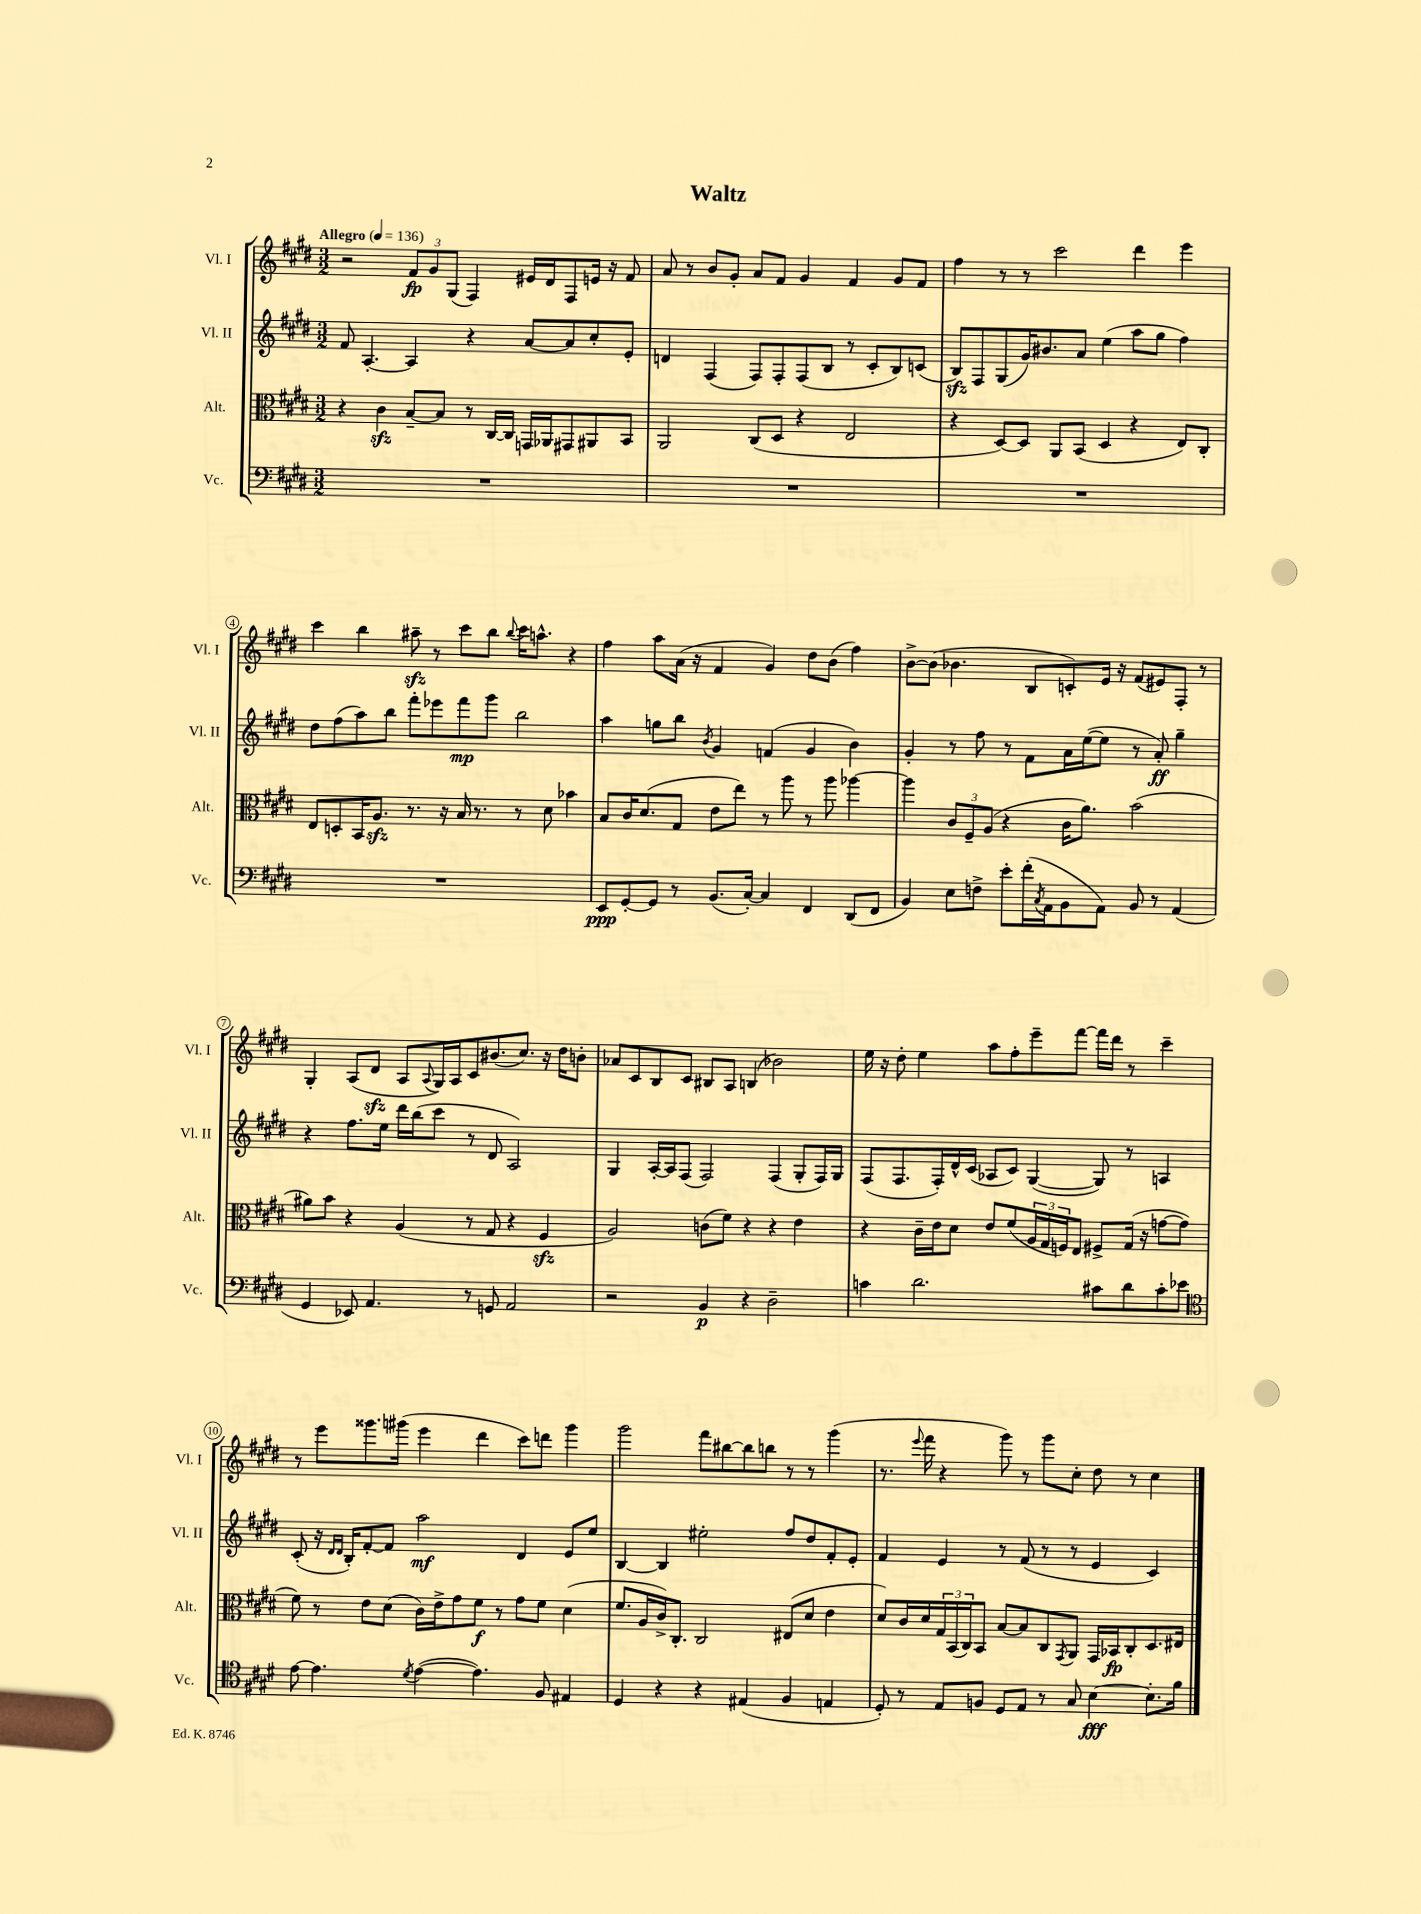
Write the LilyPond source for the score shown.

\header { title = "Waltz" }
<<
\new StaffGroup <<
\new Staff = "s0" \with { instrumentName = "Vl. I" shortInstrumentName = "Vl. I" } {
    \clef treble \key e \major \numericTimeSignature \time 3/2 \tempo "Allegro" 4 = 136
    r2 \tuplet 3/2 { fis'8\fp gis'8 gis8( } fis4) eis'16 dis'16 fis8 e'16 r16 fis'8 |
    a'8 r8 b'8 gis'8-. a'8 fis'8 gis'4 fis'4 gis'8 fis'8 |
    fis''4 r8 r8 cis'''2 dis'''4 e'''4 |
    cis'''4 b''4 ais''8--\sfz r8 cis'''8 b''8 \appoggiatura { b''8 } cis'''16 a''8.-^ r4 |
    fis''4 a''8 a'16( r16 fis'4 gis'4) dis''8 b'8( fis''4) |
    b'8~-> b'8( bes'4. b8 c'8-.) e'16 r16 fis'8( eis'8) fis8-. r8 |
    gis4-. a8( dis'8\sfz a8 \appoggiatura { a8 } gis16) a16 cis'8 bis'8.( cis''8.) r16 dis''16 b'8-. |
    aes'8 cis'8 b8 cis'8 bis8 a8 b4( bes'2) |
    e''16 r16 dis''8-. e''4 a''8 fis''8-. e'''8-- fis'''8~ fis'''16 dis'''16 r8 cis'''4-- |
    r8 e'''8 gisis'''8. gis'''16( e'''4 dis'''4 cis'''8) d'''8 gis'''4 |
    gis'''2 fis'''8 bis''8~ bis''8 b''8 r8 r8 gis'''4( |
    r8. \appoggiatura { e'''8 } fis'''16 r4 gis'''8) r8 gis'''8 cis''8-. dis''8 r8 cis''4 \bar "|." |
}
\new Staff = "s1" \with { instrumentName = "Vl. II" shortInstrumentName = "Vl. II" } {
    \clef treble \key e \major \numericTimeSignature \time 3/2
    fis'8 a4.~-. a4 r4 a'8~ a'8 cis''8-. e'8-. |
    d'4 fis4( fis8) fis8-. fis8( b8 r8 cis'8-. b8) c'8( |
    b8\sfz) fis8 gis8( gis'16) bis'8. a'8 e''4( a''8 gis''8 fis''4) |
    dis''8 fis''8( a''8) b''8 fis'''8-. ees'''8 fis'''8\mp gis'''8 b''2 |
    a''4 g''8 b''8 \acciaccatura { b'8 } gis'4 f'4( gis'4 b'4) |
    gis'4-. r8 fis''8 r8 fis'8 a'16 e''16~( e''8 r8 a'8-.\ff) gis''4-- |
    r4 fis''8. e''16 dis'''16 b''16( cis'''8 r8 dis'8 a2) |
    gis4 a16~-. a16 fis8( fis2) fis4( gis8-. fis16) gis16 |
    fis8( fis8. fis16-.) dis'16-^ cis'16( aes8 cis'8) gis4~( gis8) r8 a4 |
    cis'8-.( r16 \grace { dis'16 dis'16 } b16-.) fis'8~-. fis'8 a''2\mf dis'4 e'8 e''8 |
    b4~ b4 eis''2-. fis''8 dis''8 fis'8-. e'8-. |
    fis'4 e'4 r8 fis'8( r8 r8 e'4 cis'4) \bar "|." |
}
\new Staff = "s2" \with { instrumentName = "Alt." shortInstrumentName = "Alt." } {
    \clef alto \key e \major \numericTimeSignature \time 3/2
    r4 cis'4\sfz b8~-- b8 r8 cis16~ cis16 g,16 aes,16 gis,8 ais,8 b,8 |
    a,2 cis8( dis8 r4 e2 |
    r4 dis8~) dis8 a,8 b,8( dis4 r4 e8) cis8-. |
    e8 d8-. b,16 a8.\sfz r8. r16 b16 r8. r8 dis'8 bes'4 |
    b8 cis'16 dis'8.( gis8 e'8 e''8) r8 a''8 r8 a''8 aes''4~ |
    aes''4 \tuplet 3/2 { cis'8 fis8-- a8( } r4 cis'16 a'8.) b'2( |
    ais'8) b'8 r4 a4( r8 gis8 r4 fis4\sfz |
    a2) c'8( fis'8) r4 r4 e'4 |
    r4 cis'16-- e'16 dis'8 e'8 fis'8( \tuplet 3/2 { a16 gis16 f16) } e8 fis8-> gis16( r16 g'8~ g'8 |
    fis'8) r8 e'8 dis'8( cis'16) e'16-> gis'8 fis'8\f r8 gis'8 fis'8 dis'4( |
    fis'8. a16 cis'16->) cis8.-. cis2 eis8( dis'8 e'4 |
    dis'8) cis'16 dis'16 \tuplet 3/2 { gis16 b,16( cis16) } b,8 b8~ b8 cis8 \acciaccatura { gis,8 } a,8 gis,16 bes,16\fp cis8-. dis8. eis16 \bar "|." |
}
\new Staff = "s3" \with { instrumentName = "Vc." shortInstrumentName = "Vc." } {
    \clef bass \key e \major \numericTimeSignature \time 3/2
    R1. |
    R1. |
    R1. |
    R1. |
    e,8\ppp gis,8~-. gis,8 r8 b,8.( cis16~-.) cis4 fis,4 dis,8( fis,8 |
    b,4) e8 f8-> e'8-. fis'16-.( \acciaccatura { cis8 } a,16 b,8 a,8) b,8 r8 a,4( |
    gis,4 ees,8) a,4. r8 g,8 a,2 |
    r2 b,4\p r4 dis2-- |
    c'4 dis'2. cis'8 dis'8 cis'8-. ees'8 |
    \clef tenor e'8~ e'4. \acciaccatura { dis'8 } e'4~( e'4.) fis8 eis4 |
    dis4 r4 r4 eis4( fis4 e4 |
    dis8-.) r8 e8 f8 dis8 e8 r8 gis8 b4~\fff b8.-. fis'16 \bar "|." |
}
>>
>>
\layout { \context { \Score \override BarNumber.stencil = #(make-stencil-circler 0.1 0.3 ly:text-interface::print) } }
